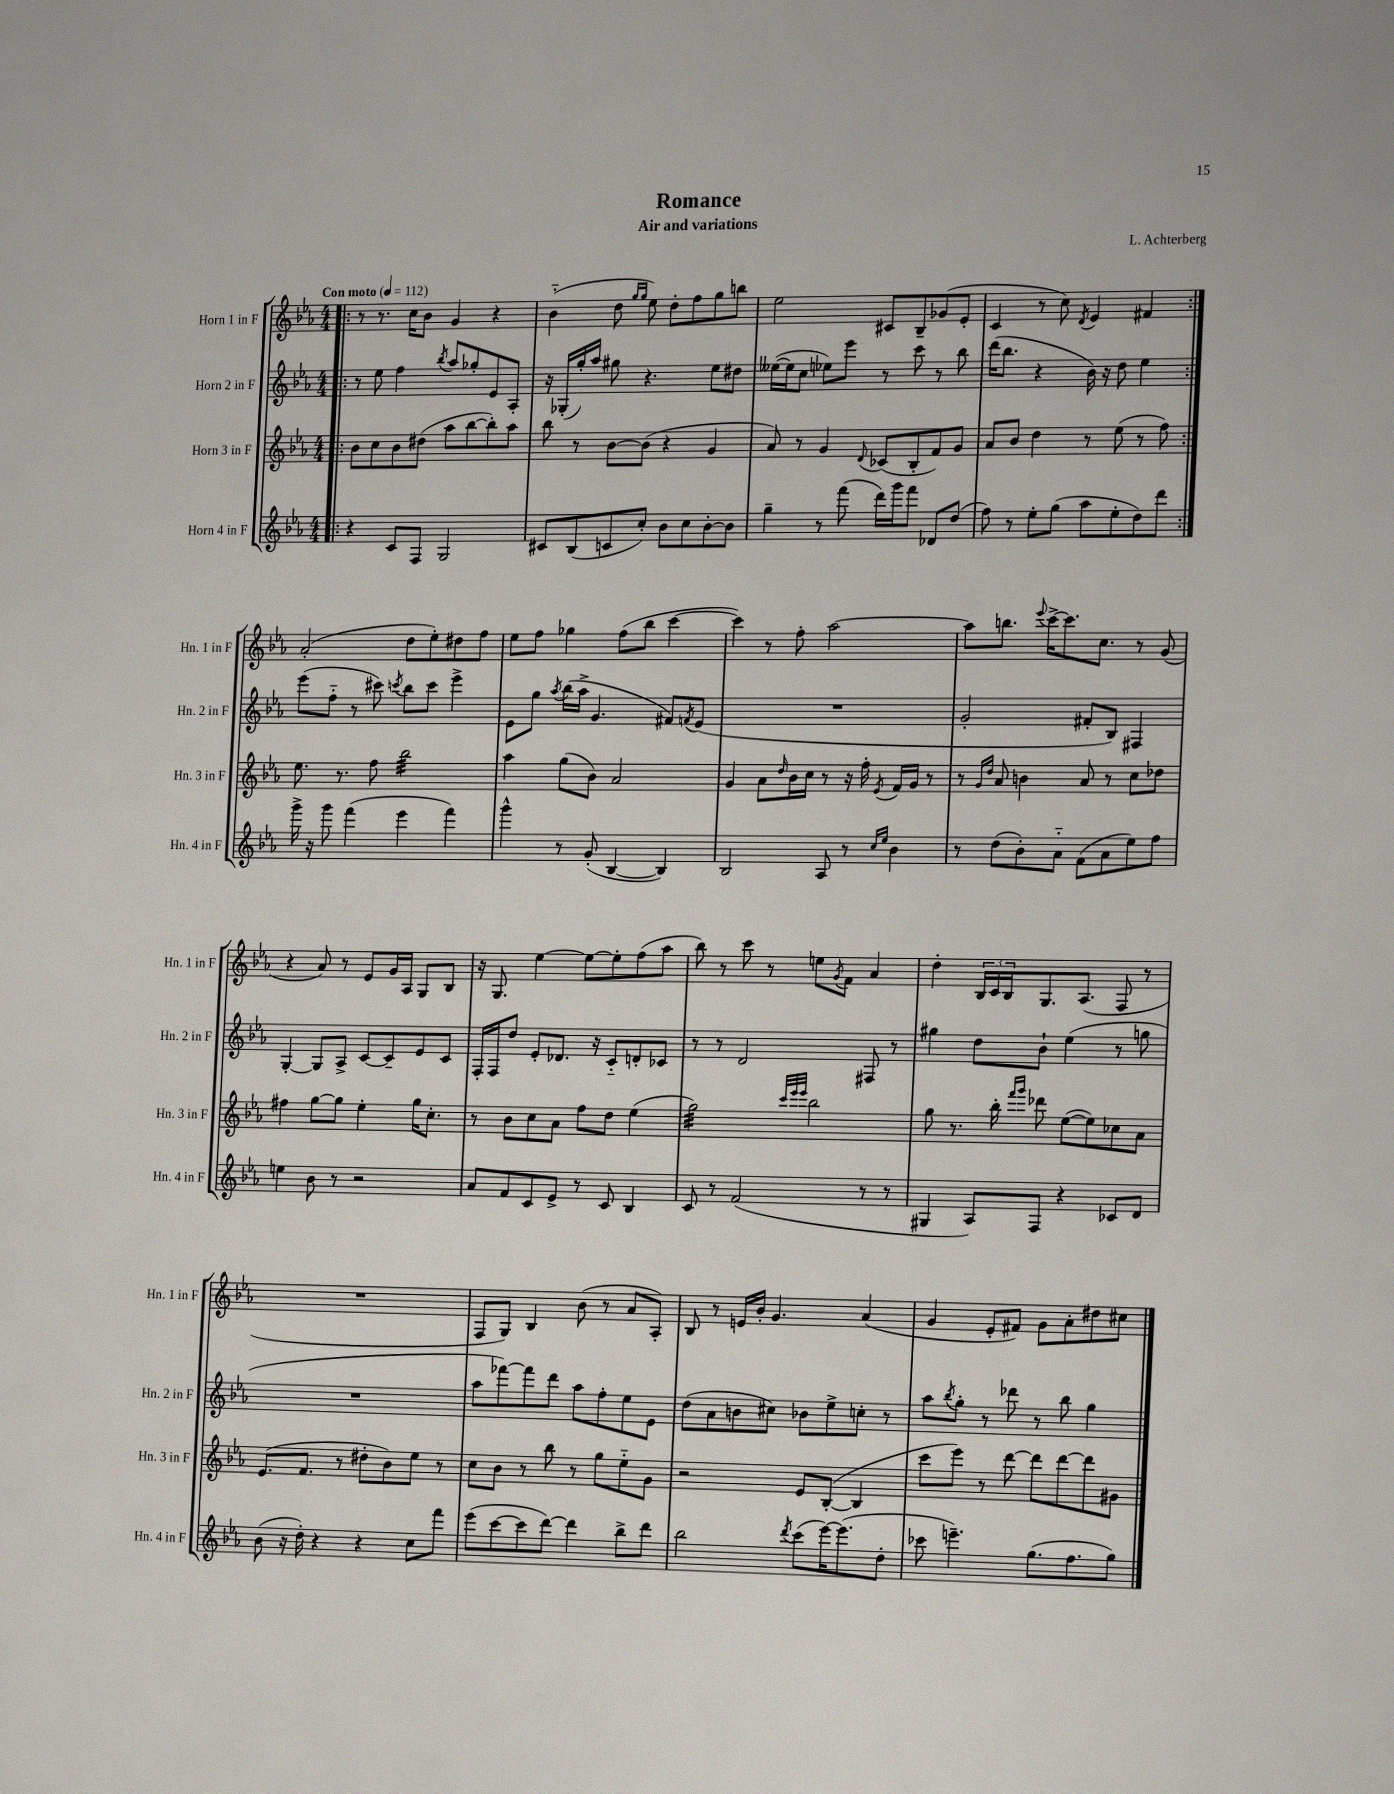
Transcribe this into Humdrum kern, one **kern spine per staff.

**kern	**kern	**kern	**kern
*staff4	*staff3	*staff2	*staff1
*clefG2	*clefG2	*clefG2	*clefG2
*k[b-e-a-]	*k[b-e-a-]	*k[b-e-a-]	*k[b-e-a-]
*M4/4	*M4/4	*M4/4	*M4/4
*MM112	*MM112	*MM112	*MM112
=!|:	=!|:	=!|:	=!|:
4r	8b-	8r	8r
.	8cc	8ee-	8.r
8c	8b-	4ff	.
.	.	.	16cc
8F	(8dd#	.	8b-
.	.	8qbb-	.
2G	8aa-	8aa-	4g
.	[8bb-	8gg-'	.
.	8bb-'])	8e-	4r
.	8aa-	8A-'	.
=	=	=	=
8c#	8bb-	16r	(4b-'~
.	.	(16G-'	.
(8B-	8r	16gg')	.
.	.	16aa-	.
8c	[8b-	8gg#	8dd
.	.	.	16qqgg
.	.	.	16qqgg
8cc')	(8b-]	4.r	8ee-)
8b-	4r	.	8dd'
8cc	.	.	8ff
[8b-'	4g	8ee-	8gg
8b-]	.	8dd#	8bb
=	=	=	=
4gg~	8a-)	([16ee--	2ee-
.	.	16ee--]	.
.	8r	8cc	.
8r	4g	8ee-)	.
(8fff	.	8eee-	.
.	8qqd	.	.
16ddd)	(8c-	8r	8c#
16ggg	.	.	.
8fff	8B-'	8ccc	8B-~
8d-	8f)	8r	(8g-
(8dd	8g	8bb-	8e-'
=	=	=	=
8ff)	8a-	(16ddd	4c
.	.	8.bb-	.
8r	8b-	.	.
8ee-'	4dd	4r	8r
(8gg	.	.	8cc)
.	.	.	8qd
8aa-	8r	16b-)	4e-
.	.	16r	.
8ee-'	(8ee-	8dd	.
8dd)	8r	4ee-	4f#
8ddd	8ff)	.	.
=:|!	=:|!	=:|!	=:|!
16ggg^	8.ee-	(8eee-	(2a-'
16r	.	.	.
8ggg	.	8ff'~	.
.	8.r	.	.
(4fff	.	8r	.
.	8ff	8ccc#)	.
.	.	8qccc	.
4eee-	2bb-	8bb-	8dd
.	.	8ccc	8ee-')
4fff)	.	4eee-^	8dd#
.	.	.	8ff
=	=	=	=
4ggg^^	4aa-	8e-	8ee-
.	.	8gg	8ff
.	.	8qaa-	.
8r	(8gg	(16bb-	4gg-
.	.	16aa-^	.
(8g'	8b-)	4.g	.
[4B-	2a-	.	(8ff
.	.	.	8bb-
4B-])	.	8f#)	[4ccc
.	.	8qf	.
.	.	(8e-	.
=	=	=	=
2B-	4g	1r	4ccc])
.	8a-	.	8r
.	16qqdd	.	.
.	16b-	.	8ff'
.	16cc	.	.
8A-	8r	.	[2aa-
8r	16r	.	.
.	16ff'	.	.
16qqcc	.	.	.
16qqee-	8qe-	.	.
4b-	16f	.	.
.	16g	.	.
.	8r	.	.
=	=	=	=
8r	8r	2g'	8aa-]
.	16qqg	.	.
.	16qqdd	.	.
(8dd	8a-	.	8.bb
8b-')	4b	.	.
.	.	.	8qqeee-
.	.	.	[16ccc^
8a-'~	.	.	8.ccc]
(8f	8a-	8f#'	.
.	.	.	8.cc
8a-	8r	8B-)	.
8ee-)	8cc	4F#	8r
8ff	8dd-	.	(8g
=	=	=	=
4ee	4ff#	[4G'	4r
8b-	[8gg	8G]	8a-)
8r	8gg]	8A-^	8r
2r	4ee-'	[8c	8e-
.	.	8c~]	16g
.	.	.	16A-
.	16gg	8e-	8G
.	8.cc'	.	.
.	.	8c	8B-
=	=	=	=
8a-	8r	16F'	16r
.	.	16F	8.G
8f	8b-	8dd	.
8c	8cc	8e-'	[4ee-
8e-^	8a-	8.d-	.
8r	8ff	.	8ee-_
.	.	16r	.
8c	8dd	8c'~	8ee-']
4B-	(4ee-	8d'	(8ff
.	.	8c-	8aa-
=	=	=	=
8c	2gg)	8r	8bb-)
8r	.	8r	8r
(2f	.	2d	8ccc
.	.	.	8r
.	32qqccc	.	.
.	32qqeee-	.	.
.	32qqeee-	.	.
.	2bb-	.	8ee
.	.	.	8qg
.	.	.	8f
8r	.	8F#	4a-
8r	.	8r	.
=	=	=	=
4G#	8gg	4gg#	4dd'
.	8.r	.	.
8A-)	.	8dd	24B-
.	.	.	24c
.	16bb-'	.	.
.	.	.	24B-
.	16qqfff	.	.
.	16qqggg	.	.
8F	8ddd-	8b-`	8.G
4r	([8ee-	(4ee-	.
.	.	.	(8.A-
.	8ee-])	.	.
8c-	8cc-	8r	8F
8d	8a-	8gg	8r
=	=	=	=
(8b-	(8.e-	1r	1r
16r	.	.	.
16dd')	8.f	.	.
4r	.	.	.
.	8r	.	.
4r	8dd#'	.	.
.	8b-)	.	.
8cc	8ee-	.	.
8fff	8r	.	.
=	=	=	=
(8eee-	8cc	8aa-	8F
[8ccc	8b-	[8fff-)	8G)
8ccc]	8r	8fff-]	4B-
[8ddd)	8bb-	8ddd	.
4ddd]	8r	8aa-	(8b-
.	8gg	8ff'	8r
8bb-^	8ee-'~	8ee-	8a-
8ddd	8g	8e-	8A-')
=	=	=	=
2bb-	2r	(8dd	8B-
.	.	8a-	8r
.	.	8b	16e
.	.	.	16b-'
.	.	8cc#)	4.g
8qddd	.	.	.
(8ccc	8e-	8b-	.
[16eee-)	([8B-'	8ee-^	.
(8.eee-]	.	.	.
.	4B-]	8cc'	(4a-
8dd'	.	8r	.
=	=	=	=
8ccc-	8ccc	8aa-	4g
.	.	8qbb-	.
4.eee~)	8eee-)	8gg'	.
.	8r	8r	8e-'
.	[8ddd	8ddd-	8f#)
(8.gg	8ddd]	8r	8g
.	[8ddd	8bb-	8a-'
8.ff	.	.	.
.	8ddd]	4gg	8dd#
8gg)	8g#	.	8cc#
==	==	==	==
*-	*-	*-	*-
